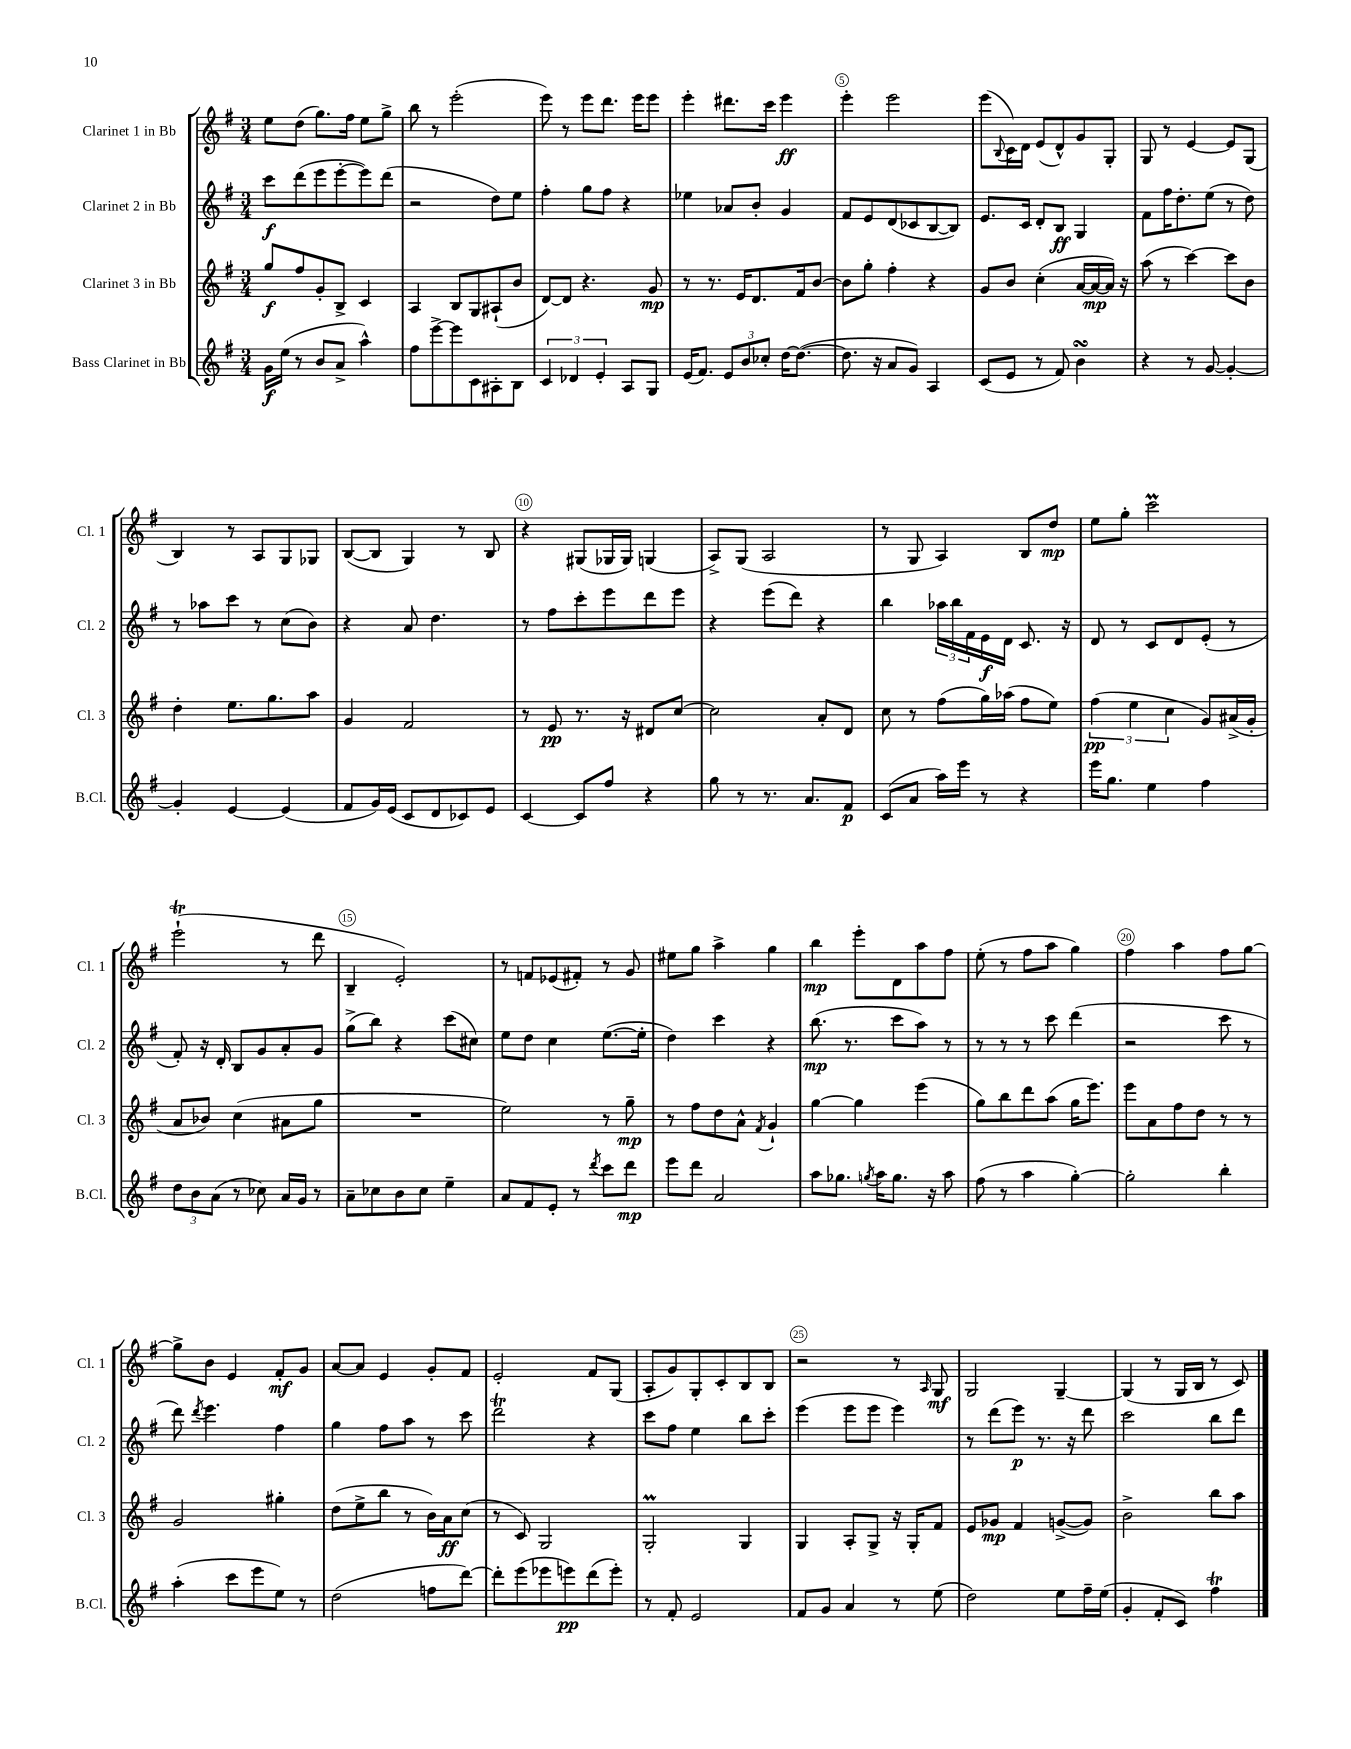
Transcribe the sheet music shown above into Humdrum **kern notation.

**kern	**kern	**kern	**kern
*staff4	*staff3	*staff2	*staff1
*clefG2	*clefG2	*clefG2	*clefG2
*k[f#]	*k[f#]	*k[f#]	*k[f#]
*M3/4	*M3/4	*M3/4	*M3/4
16g	8gg	8ccc	8ee
(16ee	.	.	.
8r	8ff#	(8ddd	(8dd
8b	8g'	8eee	8.gg)
8a^	8B^	[8eee'	.
.	.	.	16ff#
4aa^^)	4c	8eee])	8ee
.	.	(8ddd	8gg^
=	=	=	=
8ff#	4A	2r	8bb
[8eee^	.	.	8r
8eee]	8B	.	(2eee'
8c	8G	.	.
8A#'	(8A#`	8dd)	.
8B	8b	8ee	.
=	=	=	=
6c	[8d)	4ff#'	8eee)
.	8d]	.	8r
6d-	.	.	.
.	4.r	8gg	8eee
6e'	.	.	.
.	.	8ff#	8.ddd
8A	.	4r	.
.	.	.	16eee
8G	8g	.	8eee
=	=	=	=
(16e	8r	4ee-	4eee'
8.f#)	.	.	.
.	8.r	.	.
12e	.	8a-	8.ddd#
.	16e	.	.
12b	.	.	.
.	8.d	8b'	.
12cc-'	.	.	.
.	.	.	16ccc
[16dd	.	4g	4eee
(8.dd_	16f#	.	.
.	[8b	.	.
=	=	=	=
8.dd]	8b]	8f#	4eee'
.	8gg'	8e	.
16r	.	.	.
8a	4ff#'	(8d	2eee
8g)	.	8c-	.
4A	4r	[8B	.
.	.	8B])	.
=	=	=	=
(8c	8g	8.e	(8eee
.	.	.	8qqB
8e	8b	.	16c)
.	.	16c	16d
8r	(4cc'	8d'	(8e
8f#)	.	8B	8d^^)
4b	[16a	4G	8g
.	16a_	.	.
.	16a])	.	8G'
.	16r	.	.
=	=	=	=
4r	(8aa	8f#	8G
.	8r	16ff#	8r
.	.	8.dd'	.
8r	[4ccc)	.	[4e
[8g	.	(8ee	.
4g'_	8ccc]	8r	8e]
.	8b	8dd)	(8G
=	=	=	=
4g']	4dd'	8r	4B)
.	.	8aa-	.
[4e	8.ee	8ccc	8r
.	.	8r	8A
.	8.gg	.	.
(4e]	.	(8cc	8G
.	8aa	8b)	8G-
=	=	=	=
8f#	4g	4r	([8B
16g)	.	.	8B]
(16e	.	.	.
8c	2f#	8a	4G)
8d	.	4.dd	.
8c-)	.	.	8r
8e	.	.	8B
=	=	=	=
[4c	8r	8r	4r
.	8e	8ff#	.
8c]	8.r	8ccc'	(8G#
8ff#	.	8eee	16G-
.	16r	.	16G-)
4r	8d#	8ddd	(4G
.	[8cc	8eee	.
=	=	=	=
8gg	2cc]	4r	8A^)
8r	.	.	(8G
8.r	.	(8eee	2A
.	.	8ddd)	.
8.a	.	.	.
.	8a'	4r	.
8f#	8d	.	.
=	=	=	=
(8c	8cc	4bb	8r
8a	8r	.	8G
16aa)	(8ff#	24aa-	4A)
.	.	24bb	.
16eee	.	.	.
.	.	24f#	.
8r	16gg)	16e	.
.	(16aa-	16d	.
4r	8ff#	8.c	8B
.	8ee)	.	8dd
.	.	16r	.
=	=	=	=
16eee	(6ff#	8d	8ee
8.gg	.	.	.
.	.	8r	8gg'
.	6ee	.	.
4ee	.	8c	2ccc
.	6cc	.	.
.	.	8d	.
4ff#	8g)	(8e'	.
.	(16a#^	8r	.
.	16g'	.	.
=	=	=	=
12dd	8a	8f#')	(2eee`
12b	.	.	.
.	8b-)	16r	.
(12a	.	.	.
.	.	16d'	.
8r	(4cc	8B	.
8cc-)	.	8g	.
16a	8a#	8a'	8r
16g	.	.	.
8r	8gg	8g	8ddd
=	=	=	=
8a~	2.r	(8gg^	4B~
8cc-	.	8bb)	.
8b	.	4r	2e')
8cc-	.	.	.
4ee~	.	(8ccc	.
.	.	8cc#)	.
=	=	=	=
8a	2ee)	8ee	8r
8f#	.	8dd	8f
8e'	.	4cc	(8e-
8r	.	.	8f#')
8qddd	.	.	.
8ccc	8r	([8.ee	8r
8ddd	8gg~	.	8g
.	.	16ee']	.
=	=	=	=
8eee	8r	4dd)	8ee#
8ddd	8ff#	.	8gg
2a	8dd	4ccc	4aa^
.	8a^^	.	.
.	8qf#	.	.
.	4g`	4r	4gg
=	=	=	=
8aa	[4gg	(8.bb	4bb
8.gg-	.	.	.
.	.	8.r	.
.	4gg]	.	8eee'
8qgg	.	.	.
16aa	.	.	.
8.gg	.	8ccc	8d
.	(4eee	8aa)	8aa
16r	.	.	.
8aa	.	8r	8ff#
=	=	=	=
(8ff#	8gg)	8r	(8ee'
8r	8bb	8r	8r
4aa	8ddd	8r	8ff#
.	(8aa	8ccc	8aa
[4gg')	16gg	(4ddd	4gg)
.	8.eee)	.	.
=	=	=	=
2gg']	8eee	2r	4ff#
.	8a	.	.
.	8ff#	.	4aa
.	8dd	.	.
4bb'	8r	8ccc	8ff#
.	8r	8r	[8gg
=	=	=	=
(4aa'	2g	8ddd)	8gg^]
.	.	8qddd	.
.	.	4.eee	8b
8ccc	.	.	4e
8eee	.	.	.
8ee)	4gg#'	4ff#	8f#'
8r	.	.	8g
=	=	=	=
(2dd	(8dd	4gg	[8a
.	8ee^	.	8a]
.	8bb	8ff#	4e
.	8r	8aa	.
8ff	16b)	8r	8g'
.	16a	.	.
[8ddd)	(8cc	8ccc	8f#
=	=	=	=
8ddd']	8r	2ddd	2e'
(8eee	8c)	.	.
8eee-	2G	.	.
8eee)	.	.	.
(8ddd	.	4r	8f#
8eee')	.	.	(8G
=	=	=	=
8r	2G'	8ccc	8A'
8f#'	.	8ff#	8g)
2e	.	4ee	8G'
.	.	.	8c'
.	4G	8bb	8B
.	.	8ccc'	8B
=	=	=	=
8f#	4G	(4eee	2r
8g	.	.	.
4a	8A'	8eee	.
.	8G^	8eee	.
8r	16r	4eee)	8r
.	16G'	.	.
.	.	.	16qqA
(8ee	8f#	.	8G
=	=	=	=
2dd)	8e	8r	2G
.	8g-	(8ddd	.
.	4f#	8eee)	.
.	.	8.r	.
8ee	([8g^	.	[4G~
.	.	16r	.
16ff#~	8g])	8ddd	.
(16ee	.	.	.
=	=	=	=
4g'	2b^	2ccc	(4G]
8f#'	.	.	8r
8c)	.	.	16G
.	.	.	16B
4ff#	8bb	8bb	8r
.	8aa	8ddd	8c)
==	==	==	==
*-	*-	*-	*-
